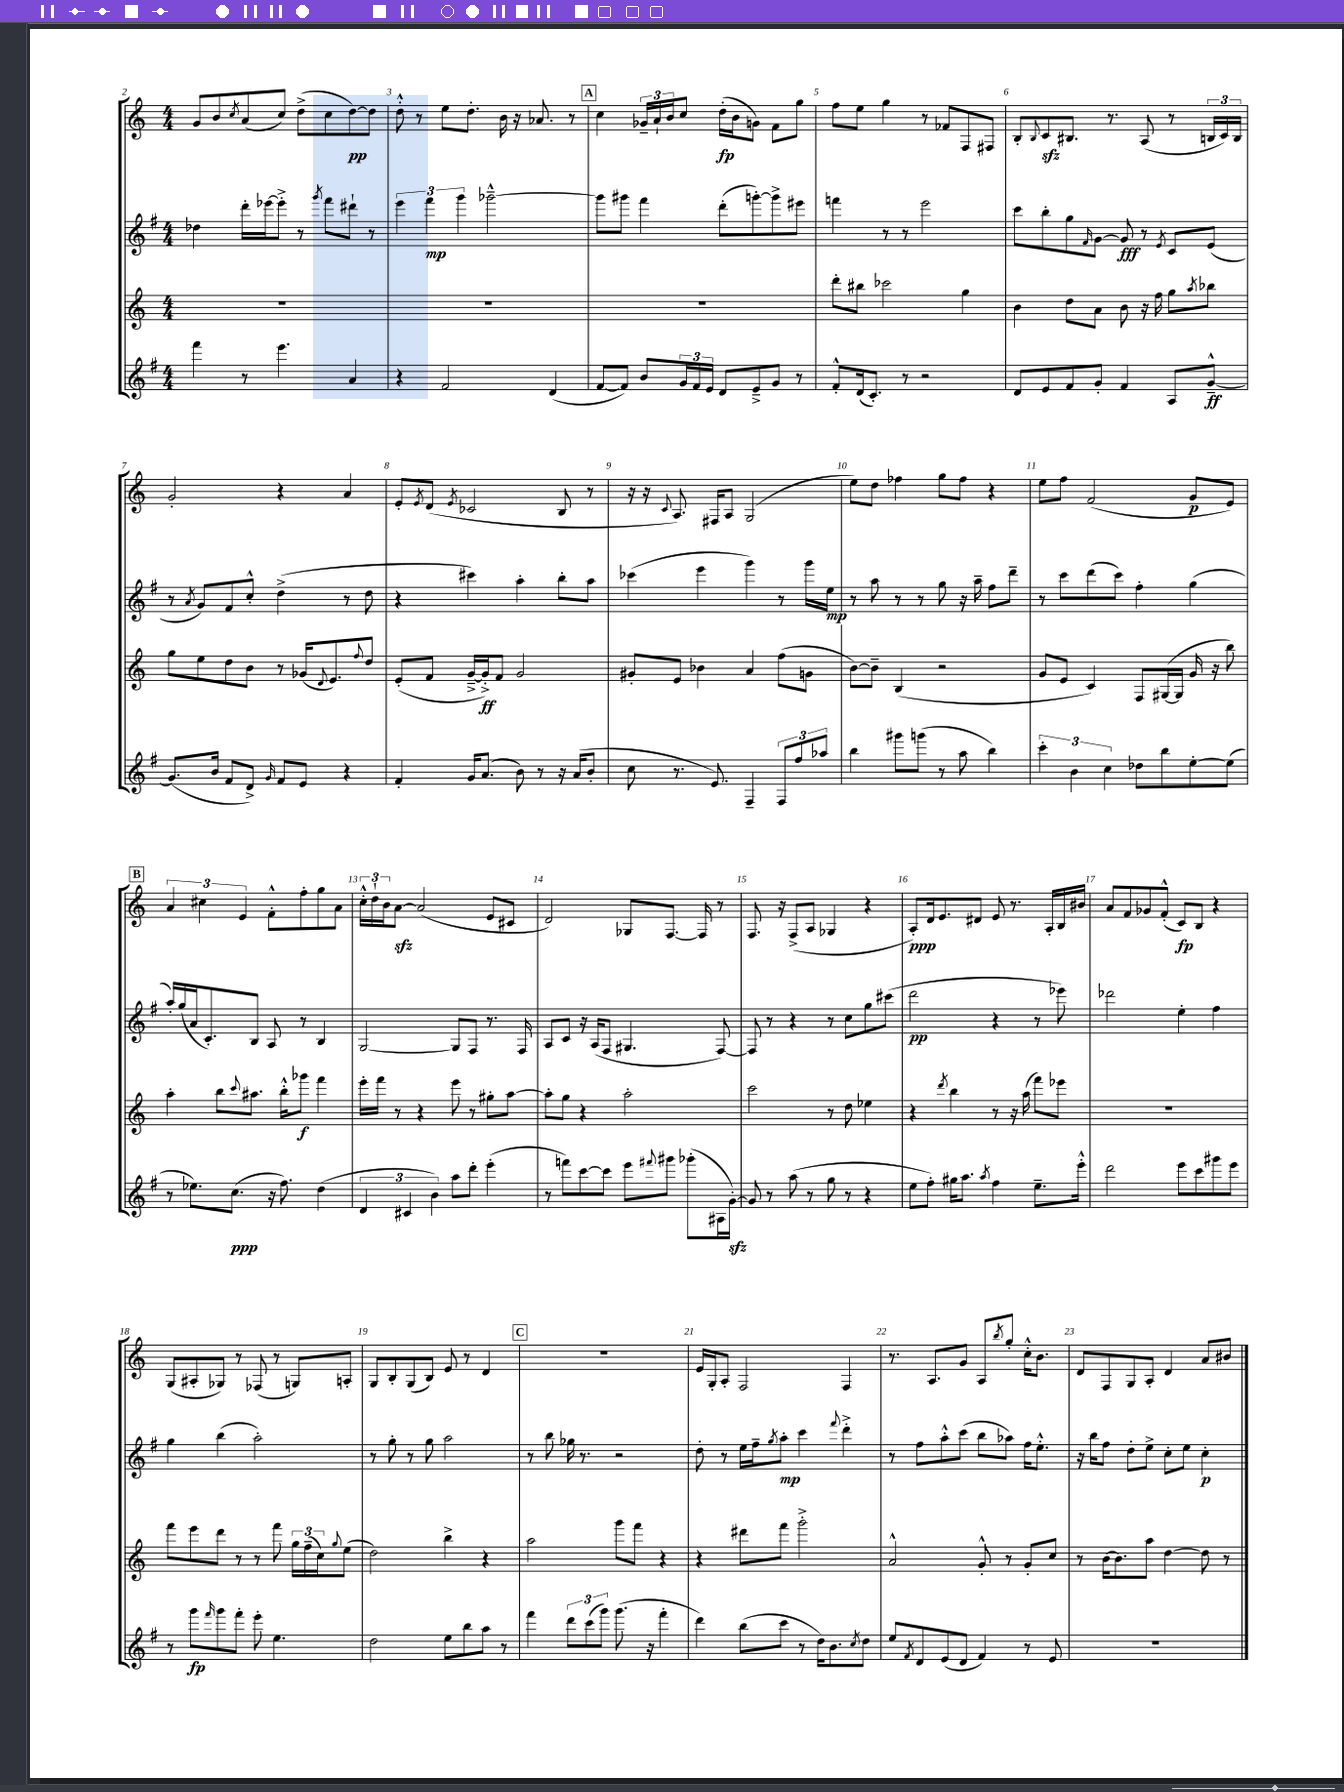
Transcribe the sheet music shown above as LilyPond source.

<<
\new StaffGroup <<
\new Staff = "s0" {
    \clef treble \key c \major \numericTimeSignature \time 4/4
    g'8 b'8 \acciaccatura { c''8 } a'8( c''8) d''8->( c''8 d''8~\pp) d''8 |
    d''8-.-^ r8 e''8 d''8.-. b'16 r16 aes'8. r8 |
    \mark \markup { \box "A" } c''4 \tuplet 3/2 { ges'16-- a'16-! b'16 } c''8 d''16-.\fp( b'16 g'8) f'8 g''8 |
    f''8 e''8 g''4 r8 fes'8 f8 fis8 |
    b8-. \appoggiatura { b8 } c'8\sfz bis8. r8. a8( r8 \tuplet 3/2 { b16 c'16) b16 } |
    g'2-. r4 a'4 |
    e'8-. \acciaccatura { e'8 } d'8( \acciaccatura { e'8 } ces'2 b8 r8 |
    r16 r16 \appoggiatura { c'8 } a8.) fis16 a8 g2( |
    e''8) d''8 fes''4 g''8 fes''8 r4 |
    e''8 f''8 f'2( g'8\p e'8) |
    \mark \markup { \box "B" } \tuplet 3/2 { a'4 cis''4 e'4 } f'8-.-^ f''8-. g''8 a'8 |
    \tuplet 3/2 { c''16-.-^ d''16-! b'16 } a'8~\sfz a'2( e'8 cis'8 |
    d'2) ges8 f8.~ f16 r8 |
    f8. r16 f8->( a8 ges4 r4 |
    a8-.\ppp) d'16 e'8. dis'8 e'8 r8. a16-. b16 bis'16 |
    a'8 f'8 ges'8 f'8-.-^( c'8\fp) b8 r4 |
    g8( ais8-. ges8) r8 fes8( r8 g8) a8-. |
    g8 b8-. g8( b8) e'8 r8 d'4 |
    \mark \markup { \box "C" } R1 |
    e'16 g16-. a8-. f2 f4 |
    r8. a8. g'8 a8 \acciaccatura { b''8 } g''8-. c''16-.-^ b'8. |
    d'8 f8 g8 a8-. d'4 a'8 bis'8 \bar "|." |
}
\new Staff = "s1" {
    \clef treble \key g \major \numericTimeSignature \time 4/4
    des''4 d'''16-. ees'''16~ ees'''8-.-> r8 \acciaccatura { g'''8 } fis'''8 dis'''8-! r8 |
    \tuplet 3/2 { e'''4 fis'''4\mp g'''4 } ges'''2~---^ |
    \mark \markup { \box "A" } ges'''8 gis'''8 fis'''4 d'''8-.( g'''8~-.) g'''8-> eis'''8 |
    f'''4 r8 r8 e'''2 |
    c'''8 b''8-. g''8 \grace { fis'16 } g'8~ g'8\fff r8 \acciaccatura { e'8 } c'8 e'8( |
    r8 \acciaccatura { a'8 } g'8) fis'8 c''8-.-^ d''4->( r8 d''8 |
    r4 cis'''4) a''4-. b''8-. a''8 |
    ces'''4( e'''4 g'''4) r8 g'''16 e''16\mp |
    r8 a''8 r8 r8 g''8 r16 a''16-- fis''8 d'''8-- |
    r8 c'''8 d'''8( c'''8) fis''4-. g''4( |
    \mark \markup { \box "B" } a''16-.) g''16( a'16 c'8.-.) b8 a8 r8 b4 |
    g2~ g8 fis8 r8. fis16 |
    a8 c'8 r16 a16( fis8 gis4. fis8~) |
    fis8 r8 r4 r8 c''8 g''8 cis'''8( |
    d'''2\pp r4 r8 ees'''8) |
    des'''2 e''4-. fis''4 |
    g''4 b''4( a''2-.) |
    r8 g''8-. r8 g''8 a''2 |
    \mark \markup { \box "C" } r8 b''8 ges''16 r8. r2 |
    d''8-. r8 e''16 fis''16-- \acciaccatura { g''8 } a''8-.\mp c'''4 \appoggiatura { fis'''8 } d'''4-.-> |
    r8 fis''8 a''8-.-^ c'''8( b''8 aes''8) fis''16 e''8.-.-^ |
    r16 b''16 fis''8 d''8-. e''8-> c''8-. e''8 c''4-.\p \bar "|." |
}
\new Staff = "s2" {
    \clef treble \key c \major \numericTimeSignature \time 4/4
    R1 |
    R1 |
    \mark \markup { \box "A" } R1 |
    d'''8-. bis''8 ces'''2 g''4 |
    b'4 d''8 a'8 b'8 r16 f''16 g''8 \acciaccatura { a''8 } bes''8 |
    g''8 e''8 d''8 b'8 r8 ges'16( \appoggiatura { d'8 } e'8.) \appoggiatura { f''8 } d''8 |
    e'8-.( f'8 g'16~---> g'16-.->\ff) f'8 g'2 |
    gis'8-. e'8 bes'4 a'4 f''8( g'8 |
    b'8~) b'8-- b4( r2 |
    g'8 e'8 c'4) f8 gis16~( gis16 g'16 r16 b''8) |
    \mark \markup { \box "B" } a''4-. b''8 \appoggiatura { c'''8 } ais''8. b''16-.-^ ges'''8\f f'''4 |
    e'''16-. f'''16 r8 r4 e'''8 r8 gis''8-. a''8~ |
    a''8-. g''8 r4 a''2-. |
    c'''2 r8 d''8 ees''4 |
    r4 \acciaccatura { d'''8 } b''4 r8 r16 a''16( f'''8) ees'''8 |
    R1 |
    f'''8 e'''8 d'''8 r8 r8 f'''8 \tuplet 3/2 { g''16 f''16--( c''16) } \appoggiatura { g''8 } e''8( |
    d''2) b''4-> r4 |
    \mark \markup { \box "C" } a''2 g'''8 f'''8 r4 |
    r4 dis'''8 f'''8 g'''2-.-> |
    a'2-^ g'8-.-^ r8 g'8-. c''8 |
    r8 b'16~ b'8. a''8 d''4~ d''8 r8 \bar "|." |
}
\new Staff = "s3" {
    \clef treble \key g \major \numericTimeSignature \time 4/4
    fis'''4 r8 e'''4. a'4 |
    r4 fis'2 d'4( |
    \mark \markup { \box "A" } fis'8~ fis'8) b'8 \tuplet 3/2 { g'16 fis'16 e'16 } d'8 e'8---> g'8 r8 |
    fis'8-.-^ d'16( c'8.-.) r8 r2 |
    d'8 e'8 fis'8 g'8-. fis'4 a8 g'8~---^\ff |
    g'8.( b'16 fis'8 d'8->) \grace { g'16 } fis'8 e'8 r4 |
    fis'4-. g'16 a'8.( b'8) r8 r16 a'16( b'8-. |
    c''8 r8. e'8.) fis4-- \tuplet 3/2 { fis8 fis''8 aes''8 } |
    b''4 gis'''8 g'''8( r8 a''8 b''4) |
    \tuplet 3/2 { c'''4-. b'4 c''4 } des''8 b''8 e''8~-. e''8( |
    \mark \markup { \box "B" } r8 ees''8.) c''8.\ppp( r16 fis''8.) d''4( |
    \tuplet 3/2 { d'4 cis'4 b'4) } a''8 d'''8-. e'''4-.( |
    r8 f'''8) c'''8~ c'''8 e'''8 \appoggiatura { fis'''8 } gis'''8 ges'''8-.( ais16 g'16~-.\sfz) |
    g'8 r8 a''8( r8 g''8 r8 r4 |
    e''8 fis''8-.) gis''16 a''8. \acciaccatura { a''8 } fis''4 e''8.-- e'''16-.-^ |
    d'''2 e'''8 c'''8 gis'''8 e'''8 |
    r8 g'''8\fp \grace { fis'''16 } g'''8 fis'''8-. e'''8-. e''4. |
    d''2 e''8 b''8 a''8 r8 |
    \mark \markup { \box "C" } fis'''4 \tuplet 3/2 { d'''8 c'''8( g'''8) } g'''8.( r16 fis'''4-. |
    d'''4) b''8( c'''8 r8 d''16) b'8. \acciaccatura { c''8 } d''8 |
    e''8 \acciaccatura { fis'8 } d'8 e'8( d'8 fis'4) r8 e'8 |
    R1 \bar "|." |
}
>>
>>
\layout { \context { \Score currentBarNumber = #2 \override BarNumber.break-visibility = ##(#f #t #t) barNumberVisibility = #all-bar-numbers-visible } }
